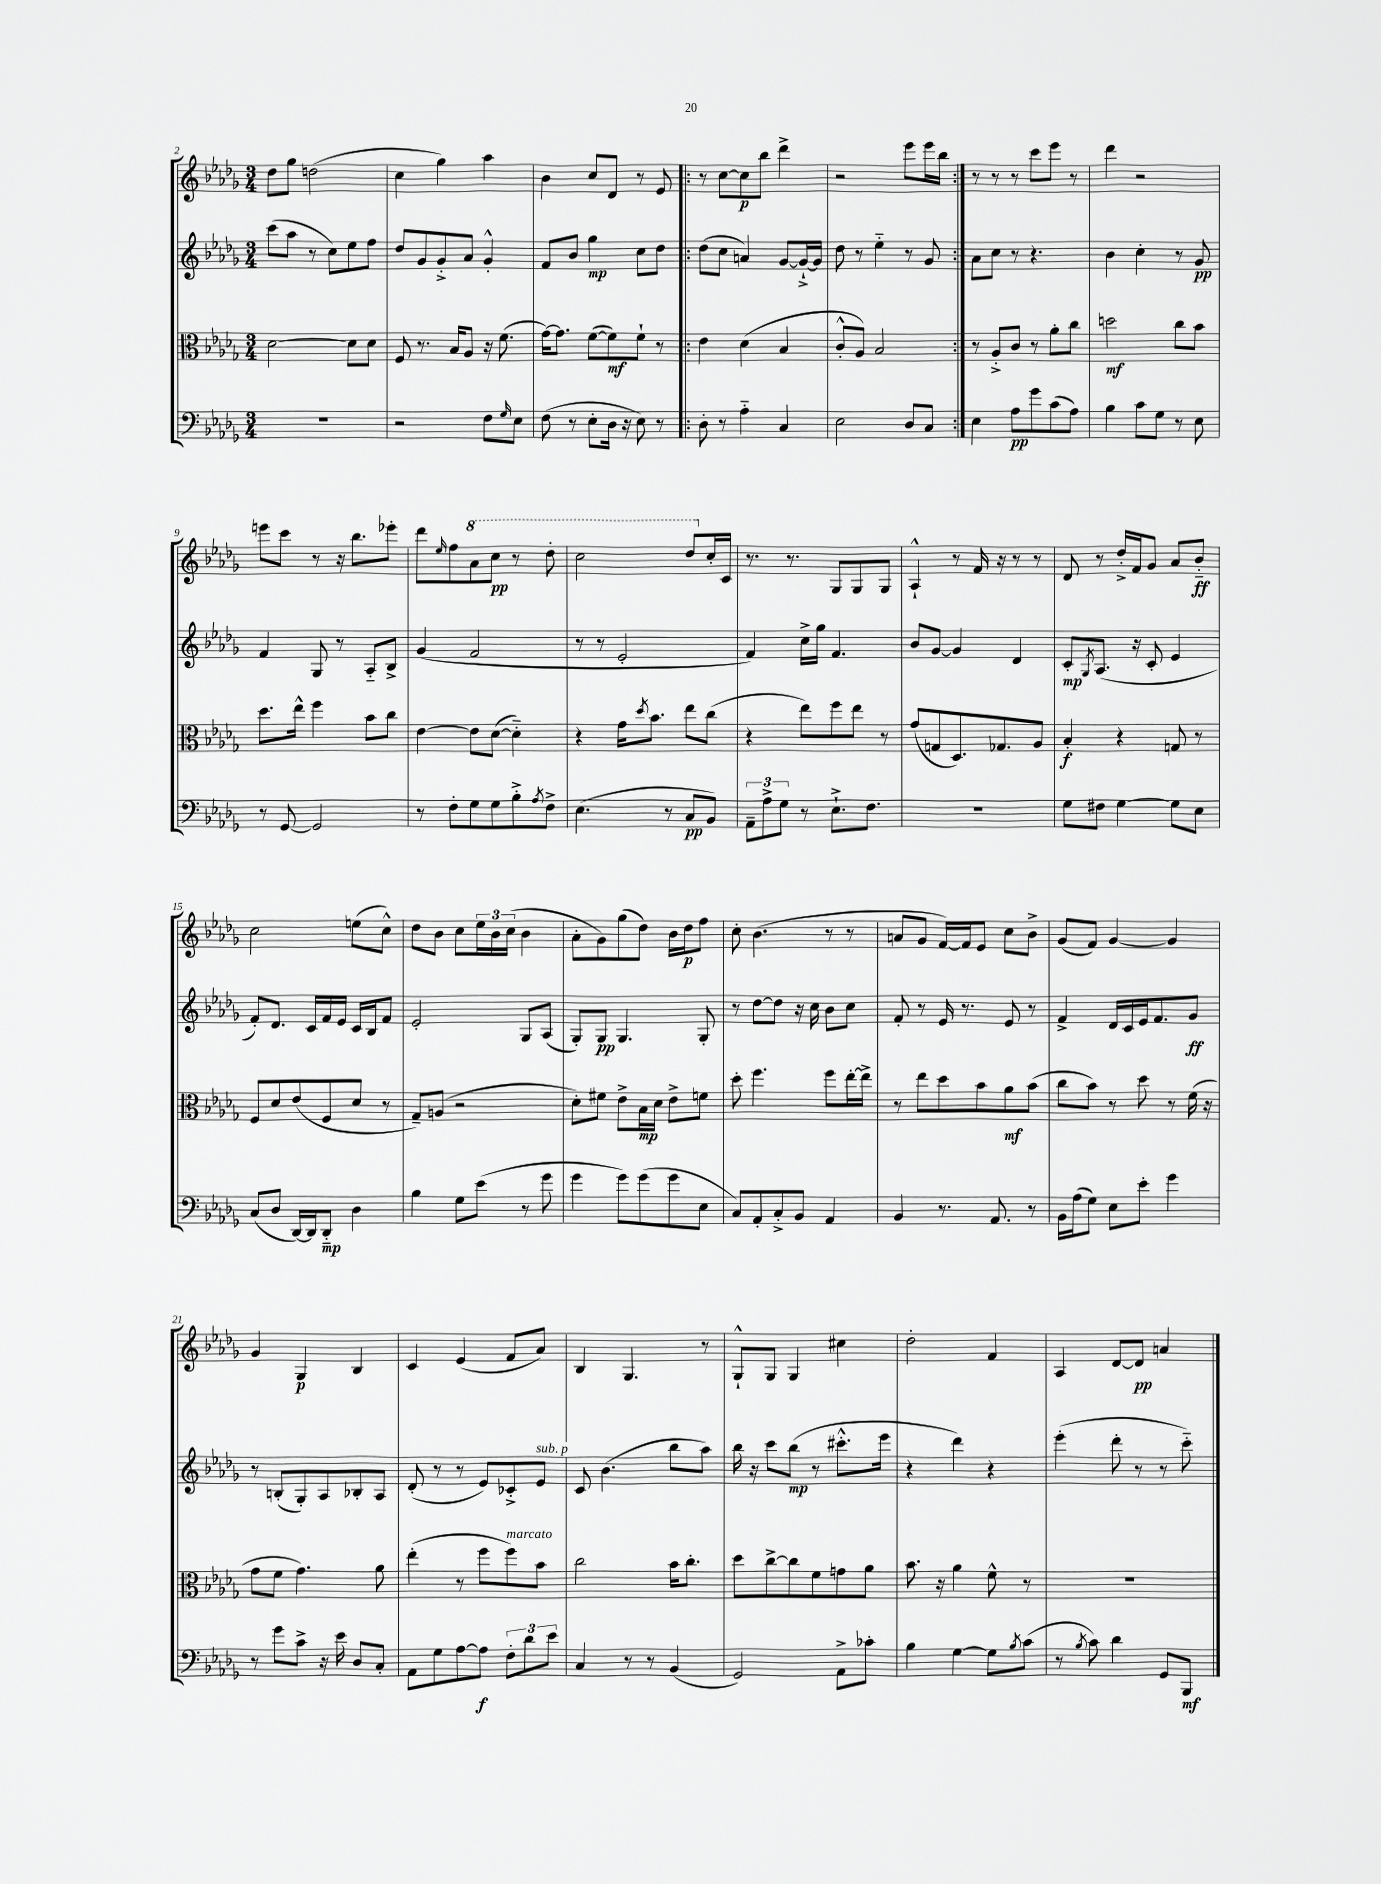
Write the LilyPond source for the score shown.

<<
\new StaffGroup <<
\new Staff = "s0" {
    \clef treble \key des \major \numericTimeSignature \time 3/4
    des''8 ges''8 d''2( |
    c''4 ges''4) aes''4 |
    bes'4 c''8 des'8 r8 ees'8 |
    \repeat volta 2 { r8 c''8~ c''8\p bes''8 des'''4-> |
    r2 ees'''8 ees'''16 bes''16 | }
    r8 r8 r8 c'''8 ees'''8 r8 |
    des'''4 r2 |
    e'''8 c'''8 r8 r16 bes''8. ees'''8-. |
    des'''8 \grace { ees''16 } f''8 \ottava #1 aes''8 c'''8\pp r8 des'''8-. |
    c'''2 des'''8 \ottava #0 c''16-. c'16 |
    r8. r8. ges8 ges8 ges8 |
    aes4-!-^ r8 f'16 r16 r8 r8 |
    des'8 r8 des''16-.-> f'16 ges'8 aes'8 bes'8-_\ff |
    c''2 e''8( c''8-^) |
    des''8 bes'8 c''8 \tuplet 3/2 { ees''16 bes'16 c''16( } bes'4 |
    aes'8-. ges'8) ges''8( des''8) bes'16 des''16\p f''8 |
    c''8-. bes'4.( r8 r8 |
    a'8 ges'8 f'16~) f'16 ees'8 c''8 bes'8-> |
    ges'8( f'8) ges'4~ ges'4 |
    ges'4 ges4\p bes4 |
    c'4 ees'4( f'8 aes'8) |
    bes4 ges4. r8 |
    ges8-!-^ ges8 ges4 cis''4 |
    des''2-. f'4 |
    aes4 des'8~ des'8\pp a'4 \bar "|." |
}
\new Staff = "s1" {
    \clef treble \key des \major \numericTimeSignature \time 3/4
    c'''8( aes''8 r8 c''8) ees''8 f''8 |
    des''8 ges'8 ges'8-.-> aes'8 ges'4-.-^ |
    f'8 bes'8 ges''4\mp c''8 des''8 |
    \repeat volta 2 { des''8( c''8 a'4) ges'8~ ges'16~-!-> ges'16 |
    des''8 r8 ees''4-_ r8 ges'8 | }
    aes'8 c''8 r8 r4. |
    bes'4 c''4-. r8 ges'8\pp |
    f'4 ges8 r8 aes8-_ bes8-> |
    ges'4( f'2 |
    r8 r8 ees'2-. |
    f'4) c''16-> ges''16 f'4. |
    bes'8 ges'8~ ges'4 des'4 |
    c'8-.\mp \acciaccatura { ges8 } aes8.( r16 c'8-. ees'4 |
    f'8-.) des'8. c'16 f'16 ees'16 c'16 bes16 f'8 |
    ees'2-. ges8 aes8( |
    ges8-.) ges8\pp ges4. ges8-. |
    r8 des''8~ des''8 r16 c''16 bes'8 c''8 |
    f'8-. r8 ees'16 r8. ees'8 r8 |
    f'4-> des'16 c'16 ees'16 f'8. ges'8\ff |
    r8 b8-.( ges8-.) aes8 bes8-. aes8 |
    des'8-.( r8 r8 ees'8) ces'8-.-> ees'8^\markup { \italic "sub. p" } |
    c'8 bes'4.( bes''8 aes''8) |
    bes''16 r16 c'''8 bes''8\mp( r8 cis'''8.-.-^ ees'''16 |
    r4 des'''4) r4 |
    ees'''4-.( des'''8-. r8 r8 c'''8-_) \bar "|." |
}
\new Staff = "s2" {
    \clef alto \key des \major \numericTimeSignature \time 3/4
    des'2~ des'8 des'8 |
    f8 r8. bes16 aes8 r16 f'8.( |
    ges'16~) ges'8. f'8~( f'8\mf) f'8-! r8 |
    \repeat volta 2 { ees'4 des'4( bes4 |
    c'8-.-^ aes8) bes2 | }
    r8 aes8-.-> c'8 r8 aes'8-. c''8 |
    d''2\mf c''8 bes'8 |
    des''8. ees''16-^ f''4 bes'8 c''8 |
    ees'4~ ees'8 des'8~( des'4-_) |
    r4 ges'16 \acciaccatura { des''8 } bes'8. ees''8 c''8( |
    r4 ees''8) f''8 ees''8 r8 |
    ges'8( g8 des8.) ges8. aes8 |
    bes4-.\f r4 g8 r8 |
    f8 des'8 ees'8( f8 des'8 r8 |
    ges8--) a8( r2 |
    des'8-.) fis'8 ees'8-> bes16\mp des'16 ees'8-> f'8 |
    des''8-. f''4. f''8 ees''16~-. ees''16-> |
    r8 ees''8 des''8 bes'8 aes'8\mf bes'8( |
    c''8 bes'8) r8 des''8 r8 f'16( r16 |
    ges'8 f'8 ges'4.) aes'8 |
    ees''4-.( r8 f''8 f''8^\markup { \italic "marcato" }) bes'8 |
    c''2 bes'16 c''8.-. |
    des''8 c''8~-> c''8 f'8 g'8 aes'8 |
    bes'8. r16 aes'4 f'8-^ r8 |
    R2. \bar "|." |
}
\new Staff = "s3" {
    \clef bass \key des \major \numericTimeSignature \time 3/4
    R2. |
    r2 f8 \grace { ges16 } ees8 |
    f8( r8 ees8-. des16 r16 ees8) r8 |
    \repeat volta 2 { des8-. r8 aes4-_ c4 |
    ees2 des8 c8 | }
    ees4 aes8\pp ges'8 c'8( aes8) |
    bes4 c'8 ges8 r8 ees8 |
    r8 ges,8~ ges,2 |
    r8 f8-. ges8 ges8 bes8-.-> \acciaccatura { aes8 } f8-> |
    ees4.( r8 c8\pp bes,8) |
    \tuplet 3/2 { aes,8-- aes8-> ges8 } r8 ees8.-!-> f8. |
    R2. |
    ges8 fis8 ges4~ ges8 ees8 |
    c8( des8 des,16~) des,16 des,8-_\mp des4 |
    bes4 ges8 ees'8( r8 ges'8 |
    ges'4 ges'8) ges'8( ges'8 ees8 |
    c8) aes,8-. c8-.-> bes,8 aes,4 |
    bes,4 r8. aes,8. r8 |
    bes,16 aes16( ges8) ees8 ees'8-. ges'4 |
    r8 ges'8 c'8-> r16 ees'16 des8 c8-. |
    aes,8 ges8 aes8~ aes8\f \tuplet 3/2 { f8-. des'8 ees'8 } |
    c4 r8 r8 bes,4( |
    ges,2) aes,8-> ces'8-. |
    bes4 ges4~ ges8 \acciaccatura { bes8 } c'8( |
    r8 \acciaccatura { bes8 } c'8) des'4 ges,8 bes,,8\mf \bar "|." |
}
>>
>>
\layout { \context { \Score currentBarNumber = #2 } }
